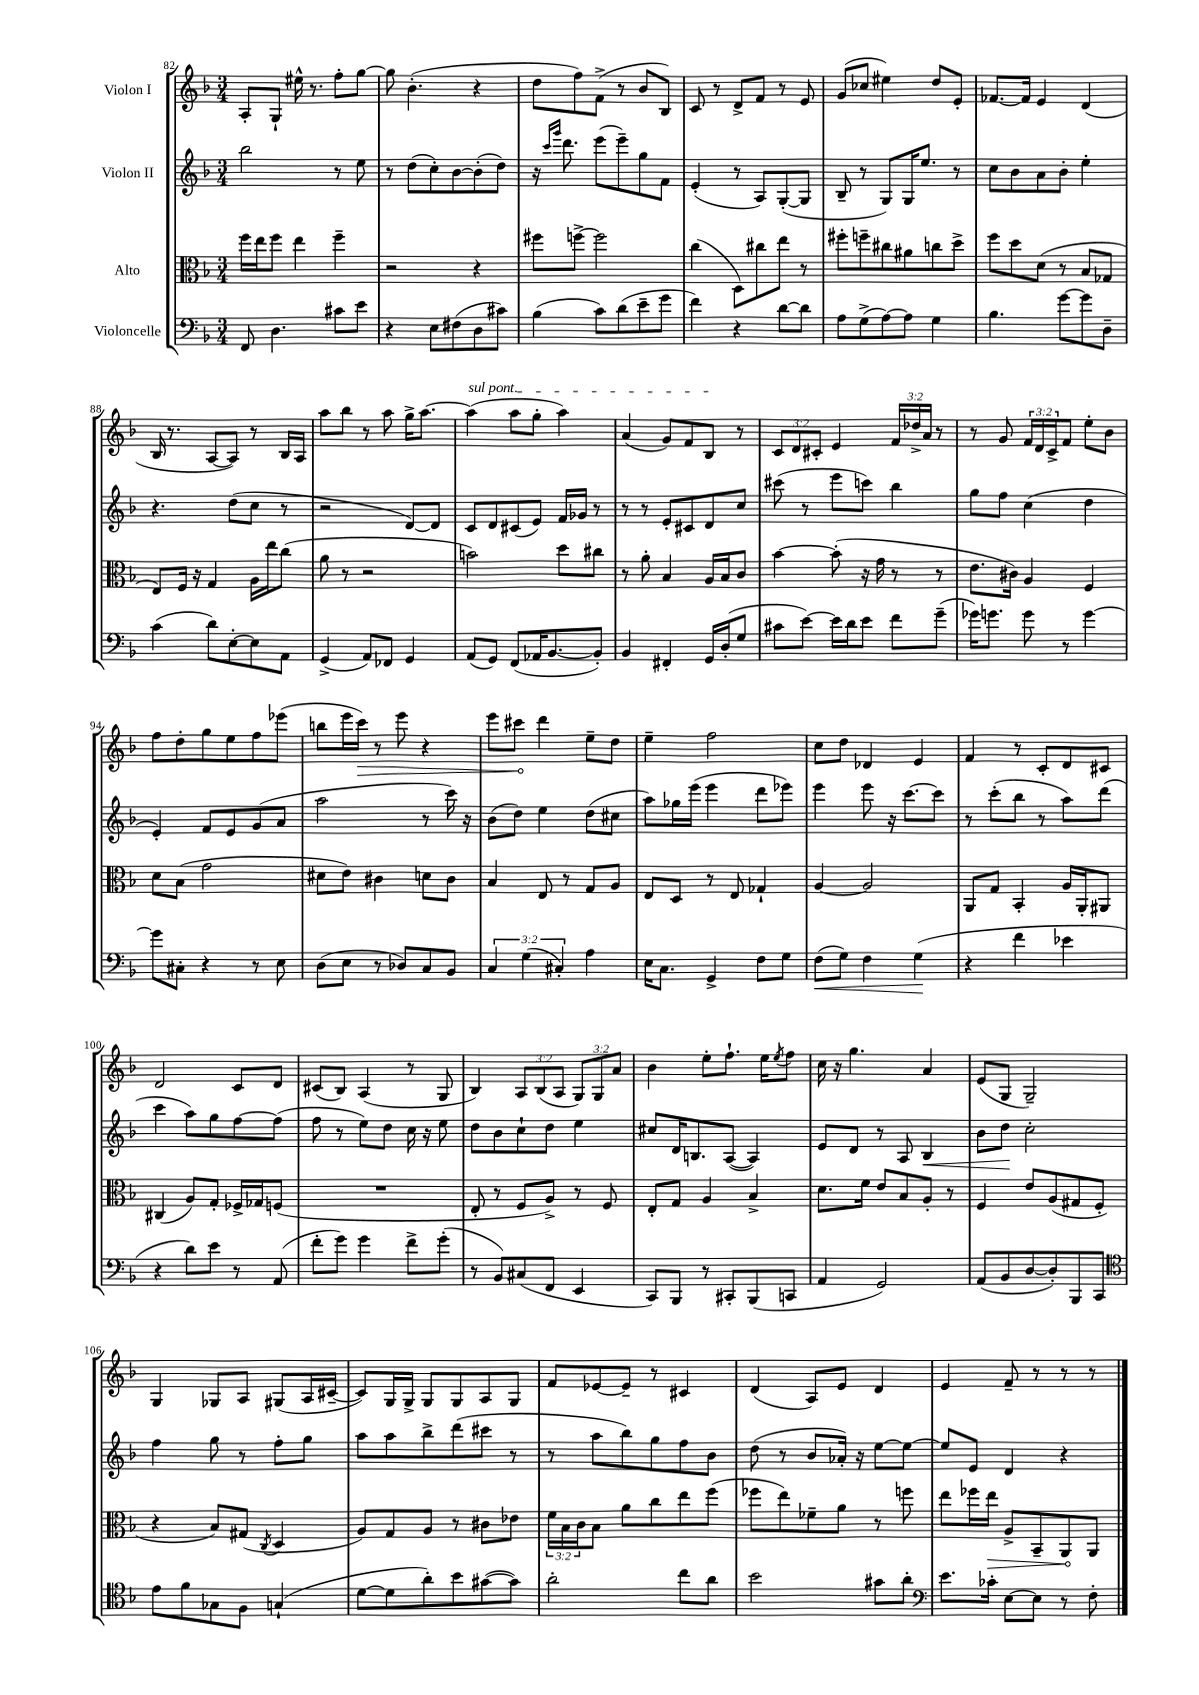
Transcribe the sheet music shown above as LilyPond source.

<<
\new StaffGroup <<
\new Staff = "s0" \with { instrumentName = "Violon I" } {
    \clef treble \key f \major \numericTimeSignature \time 3/4 \override Staff.TupletNumber.text = #tuplet-number::calc-fraction-text
    a8-. g8-! eis''16-^ r8. f''8-. g''8~ |
    g''8 bes'4.-.( r4 |
    d''8 f''8) f'8->( r8 bes'8 bes8) |
    c'8 r8 d'8-> f'8 r8 e'8 |
    g'8( ces''8 eis''4) d''8 e'8-. |
    fes'8.~ fes'16 e'4 d'4( |
    bes16 r8. a8~ a8) r8 bes16 a16 |
    a''8 bes''8 r8 a''8 g''16-> a''8.~ |
    \once \override TextSpanner.bound-details.left.text = \markup { \italic "sul pont." } a''4\startTextSpan( a''8 g''8-. a''4) |
    a'4( g'8) f'8 bes8\stopTextSpan r8 |
    \tuplet 3/2 { c'8 d'8 cis'8-. } e'4 \tuplet 3/2 { f'16 des''16-> a'16 } r8 |
    r8 g'8 \tuplet 3/2 { f'16 d'16 c'16-> } f'8 e''8-. bes'8 |
    f''8 d''8-. g''8 e''8 f''8 ees'''8( |
    b''8 e'''16 \once \override Hairpin.circled-tip = ##t c'''16\>) r8 e'''8 r4 |
    e'''8 cis'''8\! d'''4 e''8-- d''8 |
    e''4-- f''2 |
    c''8 d''8 des'4 e'4 |
    f'4 r8 c'8-. d'8 cis'8 |
    d'2 c'8 d'8 |
    cis'8( bes8) a4( r8 g8 |
    bes4) \tuplet 3/2 { a8 bes8( a8 } \tuplet 3/2 { g8) g8 a'8 } |
    bes'4 e''8-. f''8.-! e''16 \acciaccatura { e''8 } f''8 |
    c''16 r16 g''4. a'4 |
    e'8( g8 g2--) |
    g4 ges8 a8 gis8( a16 cis'16~-- |
    cis'8) g16 g16-> g8 g8 a8 g8 |
    f'8 ees'8~ ees'8-- r8 cis'4 |
    d'4( a8) e'8 d'4 |
    e'4 f'8-- r8 r8 r8 \bar "|." |
}
\new Staff = "s1" \with { instrumentName = "Violon II" } {
    \clef treble \key f \major \numericTimeSignature \time 3/4
    bes''2 r8 e''8 |
    r8 d''8( c''8-.) bes'8~ bes'8-.( d''8) |
    r16 \grace { c'''16 g'''16 } d'''8. e'''8( e'''8--) g''8 f'8 |
    e'4-.( r8 a8) g8~-.( g8 |
    bes8-- r8 g8) g16 e''8. r8 |
    c''8 bes'8 a'8 bes'8-. e''4-. |
    r4. d''8( c''8 r8 |
    r2 d'8~) d'8 |
    c'8 d'8 cis'8( e'8) f'16 ges'16 r8 |
    r8 r8 e'8-. cis'8 d'8 c''8 |
    cis'''8( r8 e'''8 c'''8) bes''4 |
    g''8 f''8 c''4( d''4 |
    e'4-.) f'8 e'8 g'8( a'8 |
    a''2 r8 c'''16) r16 |
    bes'8( d''8) e''4 d''8( cis''8 |
    a''8) ges''16 e'''16( e'''4 d'''8 ees'''8) |
    e'''4 e'''8 r16 c'''8.~ c'''8 |
    r8 c'''8-.( bes''8 r8 a''8) d'''8( |
    c'''4 a''8) g''8 f''8~ f''8( |
    f''8 r8 e''8) d''8 c''16 r16 e''8 |
    d''8 bes'8 c''8-! d''8 e''4 |
    cis''8 d'16 b8. a8~( a4) |
    e'8 d'8 r8 a8 bes4\< |
    bes'8 d''8\! c''2-. |
    f''4 g''8 r8 f''8-. g''8 |
    a''8 a''8 bes''8-> d'''8( cis'''8 r8 |
    r8 a''8 bes''8) g''8 f''8 bes'8 |
    d''8( r8 bes'8 aes'16-.) r16 e''8~ e''8~ |
    e''8 e'8 d'4 r4 \bar "|." |
}
\new Staff = "s2" \with { instrumentName = "Alto" } {
    \clef alto \key f \major \numericTimeSignature \time 3/4 \override Staff.TupletNumber.text = #tuplet-number::calc-fraction-text
    f''16 e''16 f''8 e''4 f''4-- |
    r2 r4 |
    fis''8 f''8~-> f''2 |
    c''4( d8) cis''8 e''8 r8 |
    fis''8-. f''8-- cis''8 ais'8 c''8 d''8-> |
    f''8 d''8 d'8( r8 bes8 ges8 |
    e8) f16 r16 g4 a16 e''16 c''8( |
    a'8 r8 r2 |
    b'2) d''8 cis''8 |
    r8 a'8-. bes4 a16 bes16 c'8 |
    bes'4~ bes'8-.( r16 g'16 r8 r8 |
    e'8. cis'16) a4 f4 |
    d'8 bes8( g'2 |
    dis'8 e'8) cis'4 d'8 cis'8 |
    bes4 e8 r8 g8 a8 |
    e8 d8 r8 e8 ges4-! |
    a4~ a2 |
    a,8 g8 bes,4-. a16 a,16-. ais,8 |
    cis4( a8) g8-. fes16-> ges16 f8( |
    R2. |
    e8-. r8 f8 a8->) r8 f8 |
    e8-. g8 a4 bes4-> |
    d'8. f'16 e'8 bes8 a8-. r8 |
    f4 e'8 a8( gis8 f8-. |
    r4 bes8) gis8( \acciaccatura { c8 } d4 |
    a8) g8 a8 r8 cis'8 ees'8 |
    \tuplet 3/2 { f'16 bes16 c'16 } bes8 a'8 c''8 e''8 f''8( |
    fes''8 e''8) fes'8-- a'8 r8 f''8 |
    e''8 fes''16 \once \override Hairpin.circled-tip = ##t e''16\> a8-> bes,8-- a,8\! a,8 \bar "|." |
}
\new Staff = "s3" \with { instrumentName = "Violoncelle" } {
    \clef bass \key f \major \numericTimeSignature \time 3/4 \override Staff.TupletNumber.text = #tuplet-number::calc-fraction-text
    f,8 d4. cis'8 e'8 |
    r4 e8 fis8( d8 cis'8) |
    bes4( c'8) d'8( e'8-- g'8 |
    f'4) r4 d'8~ d'8 |
    a8 g8->( a8~) a8 g4 |
    bes4. g'8~ g'8 d8-- |
    c'4( d'8) e8~-. e8 a,8 |
    g,4->( a,8) fes,8 g,4 |
    a,8( g,8) f,8( aes,16 bes,8.~ bes,8-.) |
    bes,4 fis,4-. g,16 d16-.( g8 |
    cis'8 e'8~) e'16 d'16 e'8 f'8 g'8--( |
    ges'16) g'8. g'8 r8 g'4~ |
    g'8 cis8-. r4 r8 e8 |
    d8( e8 r8 des8) c8 bes,8 |
    \tuplet 3/2 { c4 g4( cis4-.) } a4 |
    e16 c8. g,4-> f8 g8 |
    f8\<( g8) f4 g4\!( |
    r4 f'4 ees'4 |
    r4 d'8) e'8 r8 a,8( |
    f'8-. g'8) g'4 f'8-> g'8-.( |
    r8 bes,8) cis8( f,8 e,4 |
    c,8) bes,,8 r8 cis,8-. bes,,8( c,8 |
    a,4 g,2) |
    a,8( bes,8 d8~ d8-.) bes,,8 c,8 |
    \clef tenor e'8 f'8 ges8 f8 g4-!( |
    d'8~ d'8 a'8-.) bes'8 gis'8~( gis'8) |
    a'2-. c''8 a'8 |
    bes'2 gis'8 a'8-. |
    \clef bass e'8. ces'16-. e8~ e8 r8 f8-. \bar "|." |
}
>>
>>
\layout { \context { \Score currentBarNumber = #82 } }
